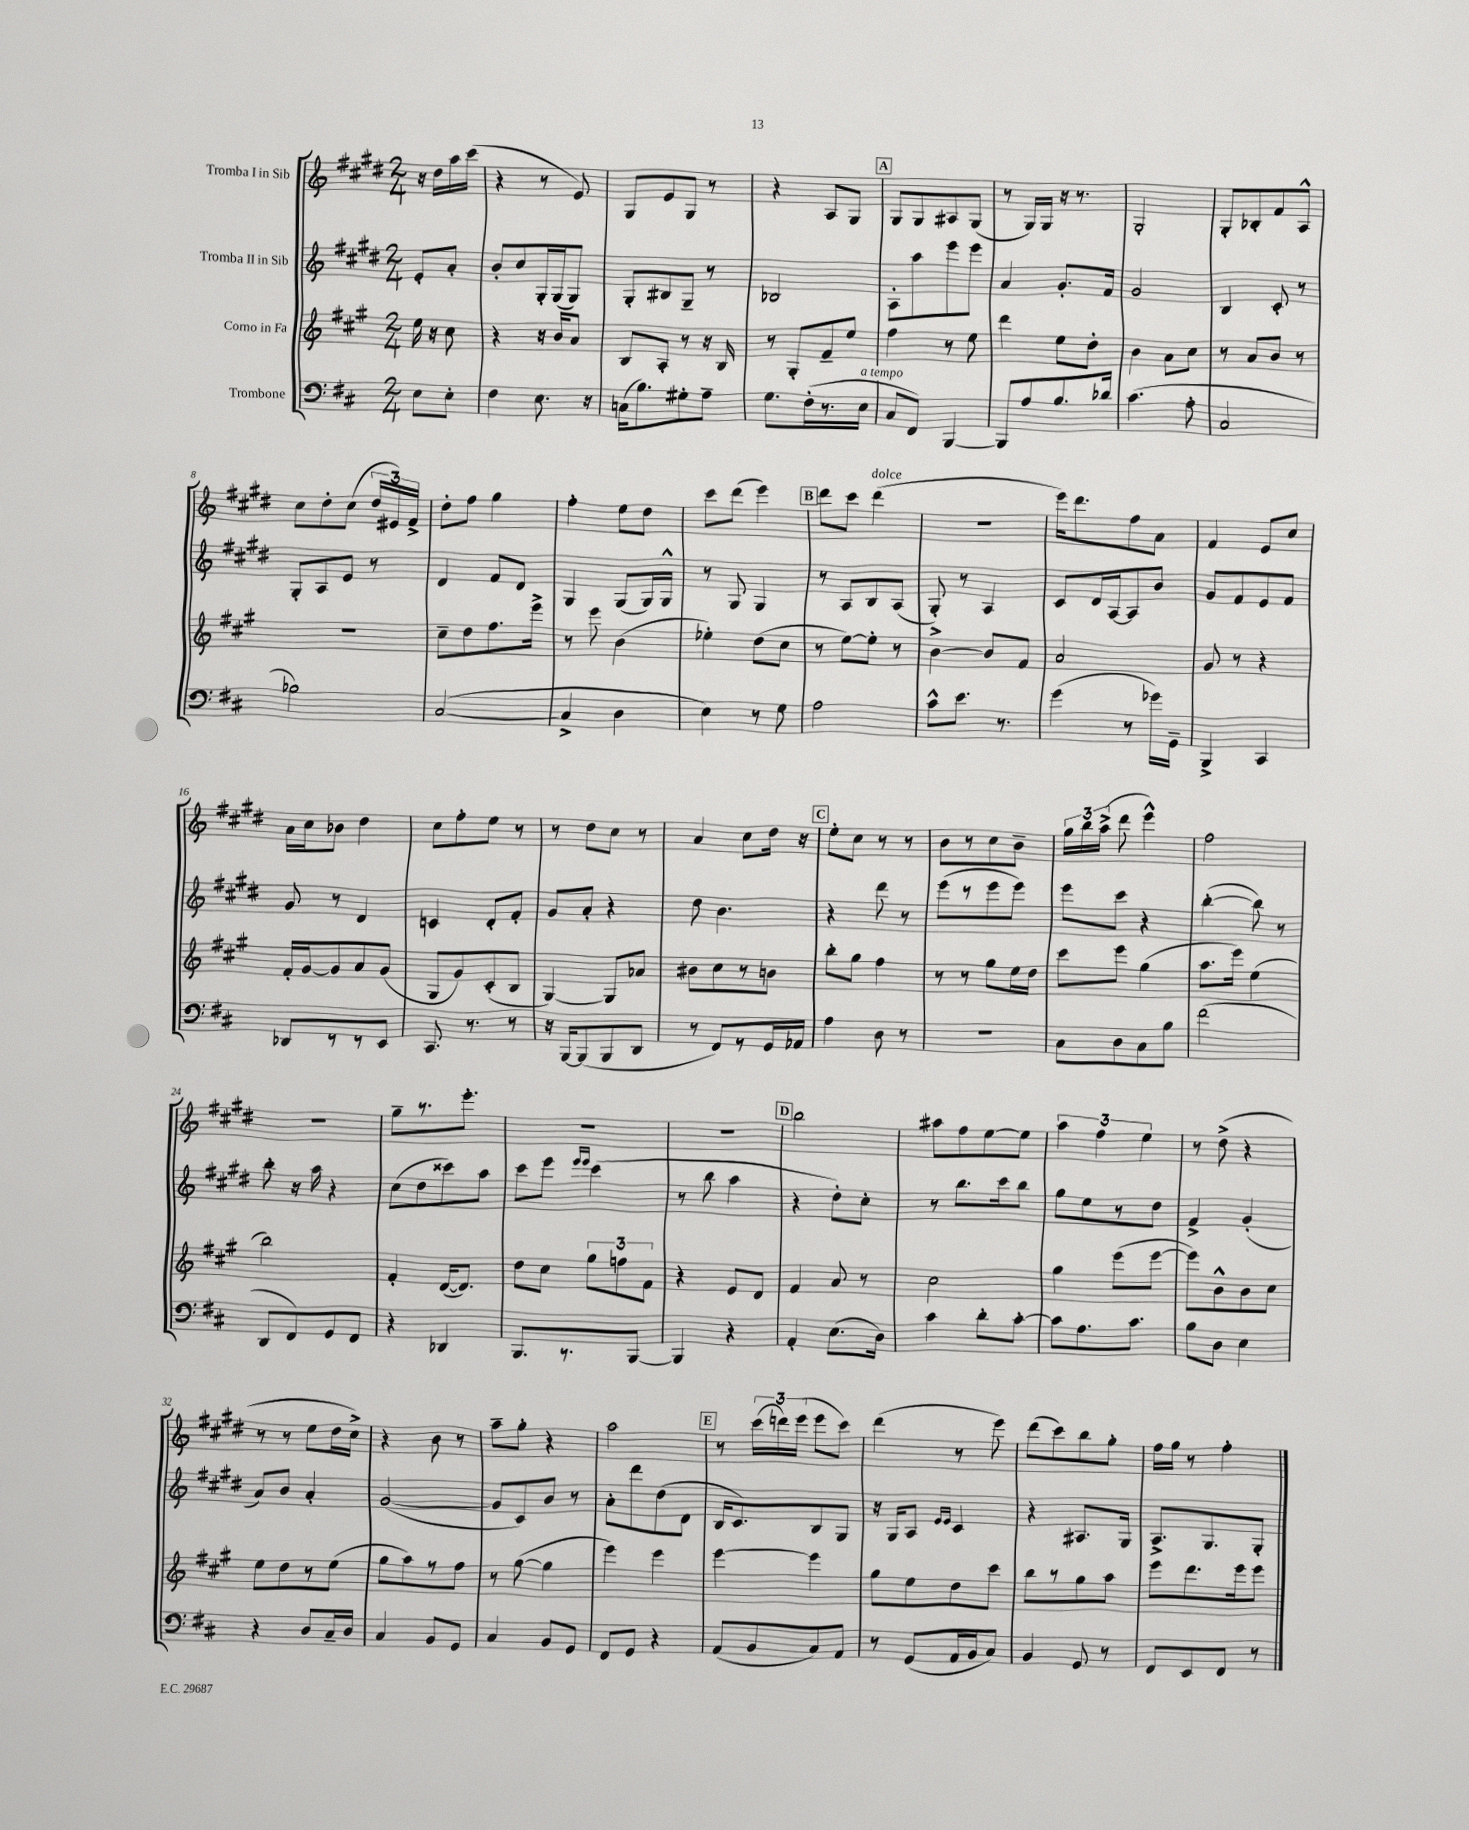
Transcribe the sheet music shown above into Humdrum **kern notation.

**kern	**kern	**kern	**kern
*part4	*part3	*part2	*part1
*staff4	*staff3	*staff2	*staff1
*I"Trombone	*I"Corno in Fa	*I"Tromba II in Sib	*I"Tromba I in Sib
*clefF4	*clefG2	*clefG2	*clefG2
*k[f#c#]	*k[f#c#g#]	*k[f#c#g#d#]	*k[f#c#g#d#]
*M2/4	*M2/4	*M2/4	*M2/4
=	=	=	=
8E\L	16ee\	8e'/L	16r
.	16r	.	16dd#\LL
8E'\J	8cc#\	8a'/J	16aa\
.	.	.	(16ccc#\JJ
=1	=1	=1	=1
4F#\	4r	8b'/L	4r
.	.	8cc#/	.
8.E\	16r	16G#'/L	8r
.	16b/KL	(16G#/J	.
.	8a/J	8G#/J)	8e/)
16r	.	.	.
=2	=2	=2	=2
(16Cn\KL	8B/L	8G#'/L	8G#/L
8.B\)	.	.	.
.	8A'/J	8B#X/	8e/
8G#X'\	8r	8G#~/J	8G#/J
8A~\J	16r	8r	8r
.	16B/	.	.
=3	=3	=3	=3
8.G\L	8r	2B-X/	4r
.	8G#'/L	.	.
(16F#'\L	.	.	.
8.r	8f#~/	.	8A/L
.	8ee/J	.	8G#/J
!LO:TX:a:i:t=a tempo	!	!	!
16E\JJ	.	.	.
!!LO:REH:place=s1:t=A
=4	=4	=4	=4
8C#/L	4ff#\	8A'\L	8G#/L
8FF#/J)	.	8aa\	8G#/
[4BBB/	8r	8eee\	8A#X/
.	8ee\	8eee\J	(8G#/J
=5	=5	=5	=5
8BBB/L]	4ddd\	4a/	8r
8A/	.	.	16G#/LL)
.	.	.	16G#/JJ
8.B/	8ee\L	8.g#'/L	16r
.	.	.	8.r
.	8dd'\J	.	.
16d-X/Jk	.	16f#/Jk	.
=6	=6	=6	=6
(4.c#\	4b\	2g#/	2G#'/
.	8a\L	.	.
8A'\	8cc#\J	.	.
=7	=7	=7	=7
2C#/	8r	4B/	8G#'/L
.	8a/L	.	8B-X'/
.	8b/J	8c#'/	8f#/
.	8r	8r	8A^^/J
!!LO:LB:g=z
=8	=8	=8	=8
2B-X\)	2r	8G#'/L	8cc#\L
.	.	8A/	8dd#'\
.	.	8e/J	(8cc#\J
.	.	8r	24dd#/LL
.	.	.	24e#X/)
.	.	.	24f#^/JJ
=9	=9	=9	=9
([2C#/	8cc#~\L	4d#/	8dd#'\L
.	8dd\	.	8ff#\J
.	8.ff#\	8f#/L	4gg#\
.	.	8d#/J	.
.	16eee^\Jk	.	.
=10	=10	=10	=10
4C#^/]	8r	4G#/	4ff#'\
.	8eee\	.	.
4D\	(4b\	(8G#/L	8ee\L
.	.	16G#/L)	8dd#\J
.	.	16G#^^/JJ	.
=11	=11	=11	=11
4E\)	4ee-X'\)	8r	8ccc#\L
.	.	8G#/	(8ddd#\J
8r	(8dd\L	4G#/	4eee\)
8G\	8cc#\J	.	.
!!LO:REH:place=s1:t=B
=12	=12	=12	=12
2A\	8r	8r	8ddd#\L
.	[8ee\L)	8A/L	8ccc#\J
!	!	!	!LO:TX:a:i:t=dolce
.	8ee'\J]	8B/	(4ddd#\
.	8r	(8A/J	.
=13	=13	=13	=13
8c#^^\L	[4b^\	8G#'/)	2r
8.e\J	.	8r	.
.	8b/L]	4A/	.
8.r	.	.	.
.	8f#/J	.	.
=14	=14	=14	=14
(4g\	2a/	8c#/L	16eee\KL)
.	.	.	8.ddd#\
.	.	16d#/L	.
.	.	[16A/J	.
8r	.	8A/]	8ff#\
16g-X\LL)	.	8b/J	8a\J
16GG~\JJ	.	.	.
=15	=15	=15	=15
4BBB^/	8g#/	8g#/L	4f#/
.	8r	8f#/	.
4CC#/	4r	8e/	8e/L
.	.	8f#/J	8cc#/J
!!LO:LB:g=z
=16	=16	=16	=16
8DD-X/L	16f#'/LL	8g#/	16a\LL
.	[16g#/J	.	16cc#\J
8r	8g#/]	8r	8b-X\J
8r	8a/	4d#/	4dd#\
8EE/J	(8g#/J	.	.
=17	=17	=17	=17
8.CC#/	8G#/L	4cn/	8cc#\L
.	8g#/)	.	8ff#'\
8.r	.	.	.
.	(8c#'/	8d#'/L	8ee\J
8r	8B/J	8f#'/J	8r
=18	=18	=18	=18
16r	[4G#/)	8g#/L	8r
[16BBB/KL	.	.	.
(8BBB/]	.	8a'/J	8dd#\L
8BBB/	8G#/L]	4r	8cc#\J
8DD/J	8a-X/J	.	8r
=19	=19	=19	=19
8r	8b#X\L	8dd#\	4a/
8FF#/L)	8cc#\	4.b\	.
8r	8r	.	8cc#\L
16GG/L	8bn\J	.	16dd#\Jk
16AA-X/JJ	.	.	16r
!!LO:REH:place=s1:t=C
=20	=20	=20	=20
4A\	8bb'\L	4r	8ee'\L
.	8gg#\J	.	8cc#\J
8D\	4ff#\	8ddd#\	8r
8r	.	8r	8r
=21	=21	=21	=21
2r	8r	(8eee\L	8b\L
.	8r	8r	8r
.	8gg#\L	8eee\	8cc#\
.	16ee\L	8eee\J)	8b~\J
.	16dd\JJ	.	.
=22	=22	=22	=22
8C#\L	8ccc#\L	8eee\L	24gg#\LL
.	.	.	24bb\
.	.	.	(24aa^\JJ
8D\	8eee\J	8ccc#\J	8ddd#\
8C#\	(4gg#\	4r	4eee^^\)
8B\J	.	.	.
=23	=23	=23	=23
(2f#\	8.aa\L	([4bb'\	2ff#\
.	16eee\Jk)	.	.
.	(4ee\	8bb\])	.
.	.	8r	.
!!LO:LB:g=z
=24	=24	=24	=24
8DD/L	2bb\)	8bb'\	2r
8FF#/)	.	16r	.
.	.	16aa\	.
8GG/	.	4r	.
8FF#/J	.	.	.
=25	=25	=25	=25
4r	4f#'/	(8cc#\L	8gg#~\L
.	.	8dd#\	8.r
4DD-X/	([16d/KL	8ccc##X\)	.
.	8.d/J])	.	8.eee'\J
.	.	8aa\J	.
=26	=26	=26	=26
8.BBB/L	8dd\L	8ccc#\L	2r
.	8cc#\J	8eee\J	.
8.r	.	.	.
.	.	16qqeee/LL	.
.	.	16qqeee/JJ	.
.	12gg#\L	(4ccc#\	.
.	12ffn\	.	.
[8BBB/J	.	.	.
.	12f#\J	.	.
=27	=27	=27	=27
4BBB/]	4r	8r	2r
.	.	8bb\	.
4r	8e/L	4aa\	.
.	8d/J	.	.
!!LO:REH:place=s1:t=D
=28	=28	=28	=28
4AA'/	4f#/	4r	2bb\
(8.E\L	8a/	8dd#'\L)	.
.	8r	8cc#'\J	.
16D\Jk)	.	.	.
=29	=29	=29	=29
4c#\	2cc#\	8r	8aa#X\L
.	.	8.bb\L	8ff#\
8d'\L	.	.	[8ee\
.	.	16ccc#\k	.
[8c#'\J	.	8bb\J	8ee\J]
=30	=30	=30	=30
8c#\L]	4gg#\	8gg#\L	6aa\
8.A\	.	8ee\	.
.	.	.	6ff#\
.	(8eee\L	8r	.
8.c#\J	.	.	.
.	.	.	6ee\
.	[8eee\J	8dd#\J	.
=31	=31	=31	=31
8B\L	8eee\L])	4f#^/	8r
8D\J	8b^^\	.	(8dd#^\
4E\	8b\	(4g#'/	4r
.	8cc#\J	.	.
!!LO:LB:g=z
=32	=32	=32	=32
4r	8ee\L	8a/L)	8r
.	8dd\	8b/J	8r
8D/L	8r	4a'/	8ee\L
16C#~/L	(8ee\J	.	16dd#\L
16D/JJ	.	.	16cc#^\JJ)
=33	=33	=33	=33
4C#/	8gg#\L	([2g#/	4r
.	8aa\)	.	.
8BB/L	8r	.	8b\
8GG/J	8ff#\J	.	8r
=34	=34	=34	=34
4C#/	8r	8g#/L]	8aa~\L
.	([8gg#\	8c#/)	8gg#'\J
8BB/L	4gg#\]	8b/J	4r
8GG/J	.	8r	.
=35	=35	=35	=35
8FF#/L	4eee\)	8a'\L	2aa\
8GG/J	.	8ddd#\	.
4r	4eee\	(8dd#\	.
.	.	8d#\J	.
!!LO:REH:place=s1:t=E
=36	=36	=36	=36
(8AA/L	[4eee\	16B/KL	8r
.	.	8.c#/)	.
8BB/	.	.	(24ccc#\LL
.	.	.	24dddn\)
.	.	.	(24eee\JJ
8C#/)	4eee\]	8B/	8eee\L
8AA/J	.	8G#/J	8ccc#\J)
=37	=37	=37	=37
8r	8gg#\L	16r	(4ddd#\
.	.	16G#/KL	.
(8GG/L	8ee\	8A/J	.
.	.	16qqe/LL	.
.	.	16qqe/JJ	.
16AA/L	8dd\	4c#/	8r
16BB/J	.	.	.
8C#/J)	8ccc#\J	.	8eee\)
=38	=38	=38	=38
4BB/	8bb\L	4r	(8ddd#\L
.	8r	.	8ccc#\)
8GG/	8gg#\	8.A#X/L	8bb\
8r	8aa\J	.	8gg#'\J
.	.	16G#/Jk	.
=39	=39	=39	=39
8FF#/L	8eee\L	8.A^/L	16ff#\LL
.	.	.	16gg#\JJ
8EE/	8.ddd\	.	8r
.	.	8.G#/	.
8FF#/J	.	.	4ff#'\
.	16eee\k	.	.
8r	8eee\J	8G#'/J	.
==	==	==	==
*-	*-	*-	*-
